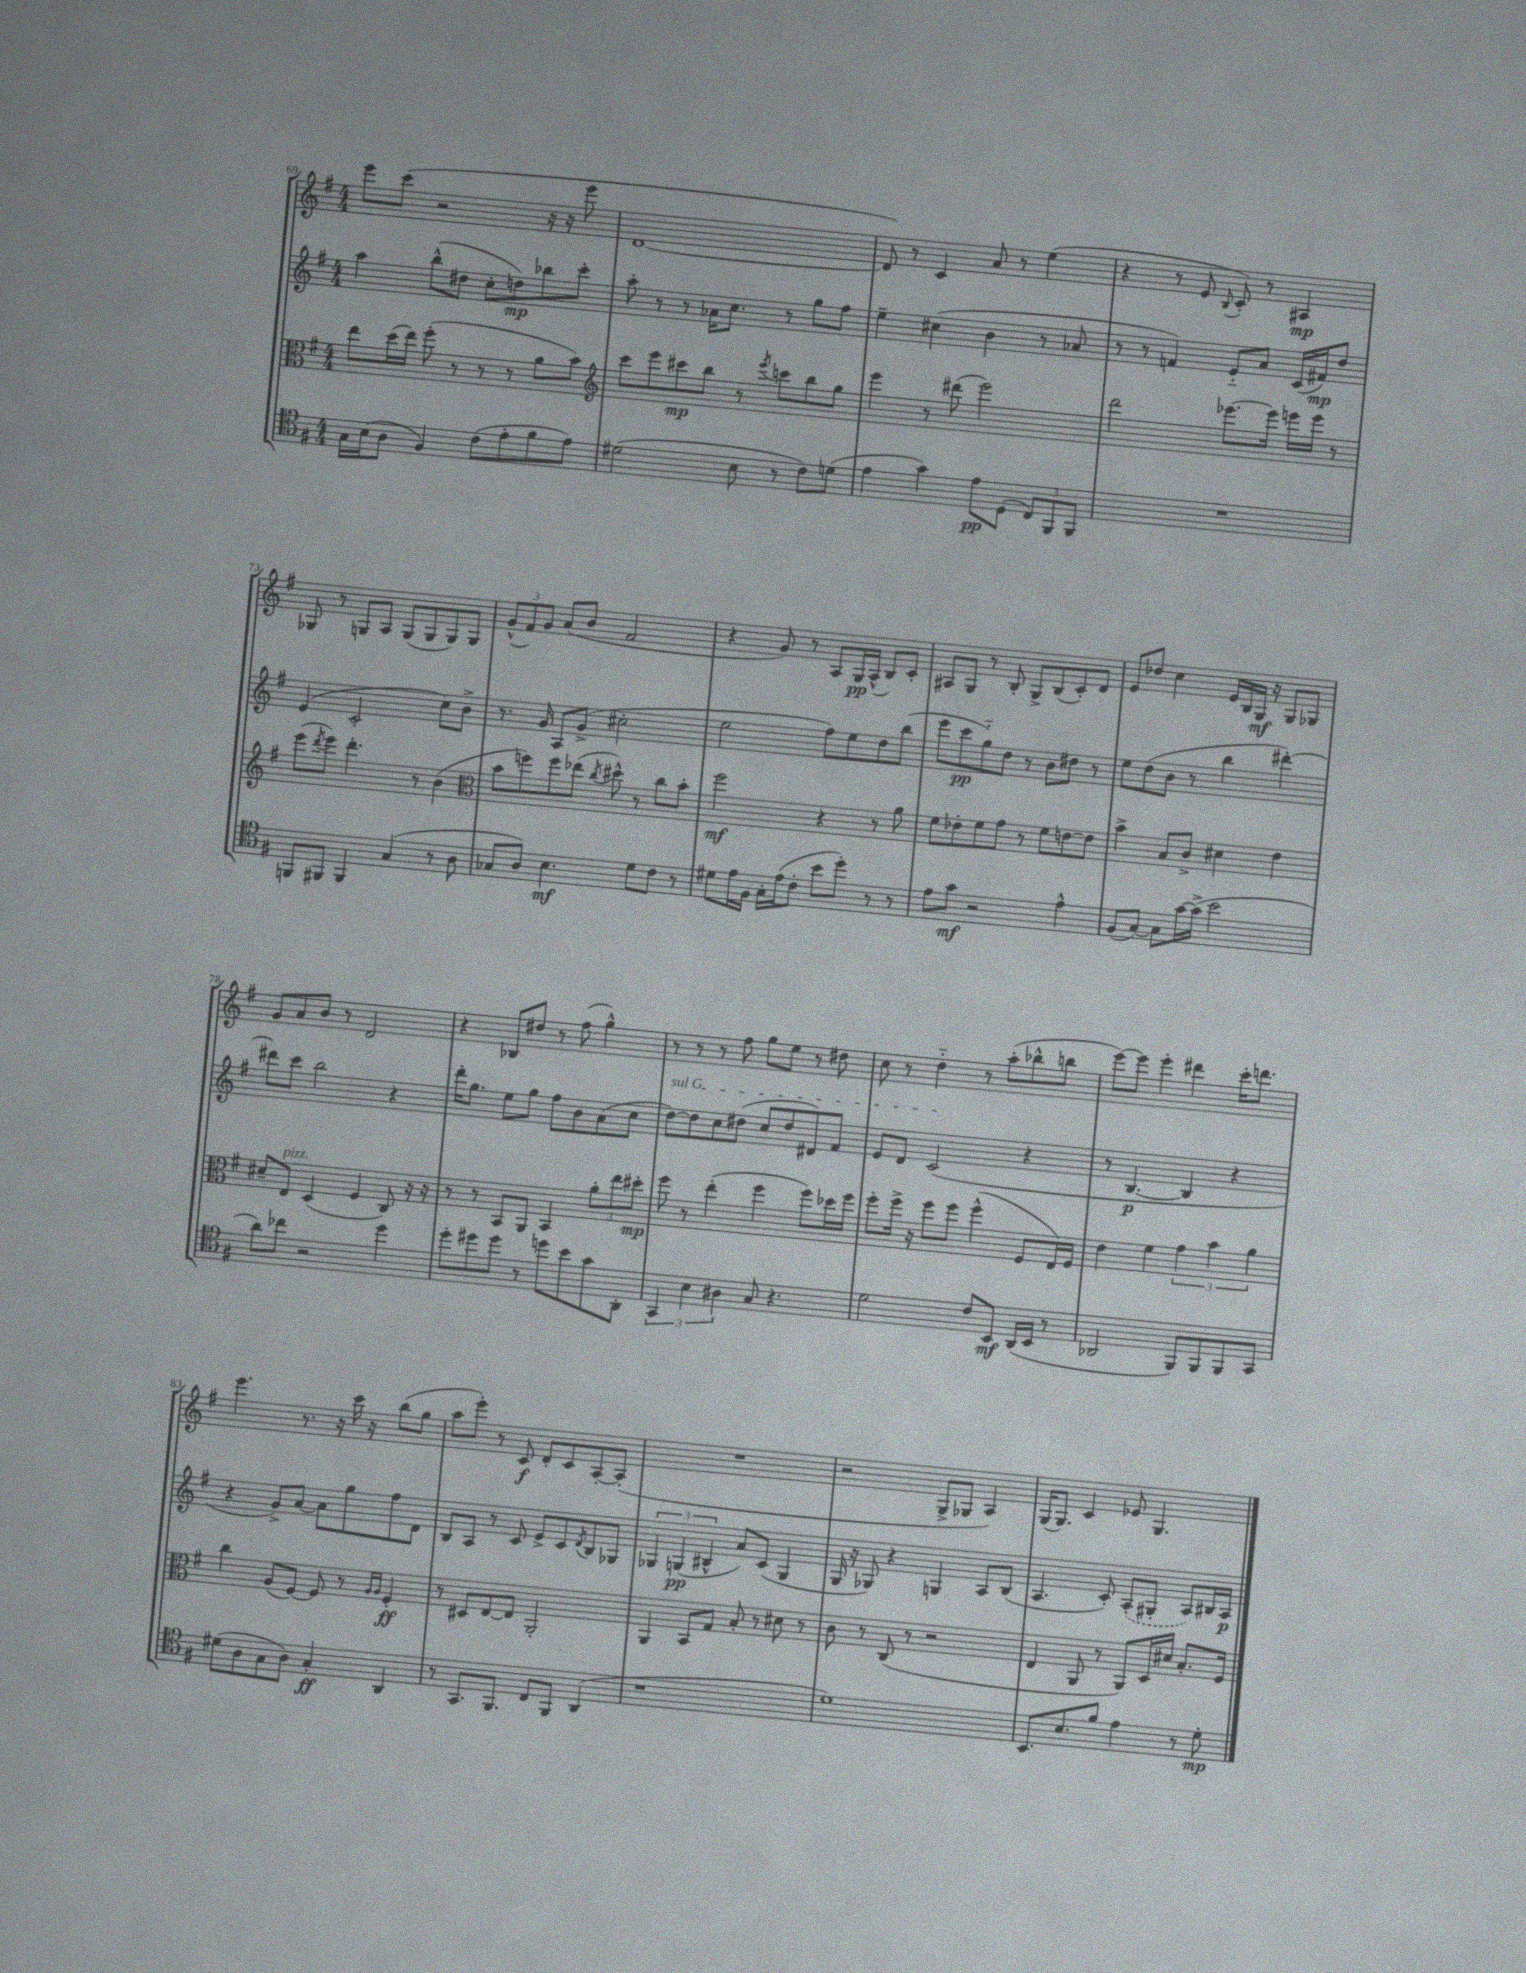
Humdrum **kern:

**kern	**dynam	**kern	**dynam	**kern	**dynam	**kern	**dynam
*part4	*part4	*part3	*part3	*part2	*part2	*part1	*part1
*staff4	*staff4	*staff3	*staff3	*staff2	*staff2	*staff1	*staff1
*clefC4	*	*clefC3	*	*clefG2	*	*clefG2	*
*k[f#]	*	*k[f#]	*	*k[f#]	*	*k[f#]	*
*M4/4	*	*M4/4	*	*M4/4	*	*M4/4	*
=69	=69	=69	=69	=69	=69	=69	=69
16G\LL	.	8ee\L	.	4aa\	.	8eee\L	.
(16B\J	.	.	.	.	.	.	.
8A\J	.	(16dd\L	.	.	.	(8ccc\J	.
.	.	16ee\JJ)	.	.	.	.	.
4F#/)	.	(8ff#'\	.	(8bb^^\L	.	2r	.
.	.	8r	.	8dd#X\J	.	.	.
(8c\L	.	8r	.	8cc'\L	.	.	.
8e'\	.	8r	.	8ddn\)	mp	.	.
8f#\	.	8a\L	.	8bb-X\	.	16r	.
.	.	.	.	.	.	16r	.
8e\J)	.	8b\J)	.	8ccc'\J	.	8eee\	.
=70	=70	=70	=70	=70	=70	=70	=70
*	*	*clefG2	*	*	*	*	*
(2d#X\	.	8ccc\L	.	8aa'\	.	[1d	.
.	.	8eee\	.	8r	.	.	.
.	.	8ccc#X\	mp	8r	.	.	.
.	.	8bb\J	.	16a-X\KL	.	.	.
.	.	.	.	8.cc\J	.	.	.
8B\	.	8r	.	.	.	.	.
.	.	8qeee/	.	.	.	.	.
8r	.	8cccn\L	.	8r	.	.	.
8c\L)	.	8bb\	.	8gg\L	.	.	.
(8dn\J	.	8gg\J	.	8ff#\J	.	.	.
=71	=71	=71	=71	=71	=71	=71	=71
4e\	.	4eee\	.	4ee~\	.	8d/])	.
.	.	.	.	.	.	8r	.
4g\)	.	8r	.	(4cc#X\	.	4c/	.
.	.	(8ddd#X\	.	.	.	.	.
8e\L	pp	2eee\)	.	4b\	.	8a/	.
(8D\J	.	.	.	.	.	8r	.
12C/L)	.	.	.	8r	.	(4ee\	.
12FF#/	.	.	.	.	.	.	.
.	.	.	.	8a-X/	.	.	.
12FF#/J	.	.	.	.	.	.	.
=72	=72	=72	=72	=72	=72	=72	=72
1r	.	2ddd\	.	8r	.	4r	.
.	.	.	.	8r	.	.	.
.	.	.	.	4fn/)	.	8r	.
.	.	.	.	.	.	8e/	.
.	.	.	.	.	.	8qqB/	.
.	.	[8.eee-X\L	.	8e/L	.	8c'/)	.
.	.	.	.	8a/J	.	8r	.
.	.	16eee-\Jk]	.	.	.	.	.
.	.	16eeen\LL	.	(16c/LL	.	4A#X/	mp
.	.	16eee\JJ	.	16f#X/J)	mp	.	.
.	.	8r	.	8dd/J	.	.	.
!!LO:LB:g=z
=73	=73	=73	=73	=73	=73	=73	=73
8FFn/L	.	(8eee\L	.	(4e/	.	8G-X/	.
.	.	8qddd/	.	.	.	.	.
8FF#X/J	.	8eee\J)	.	.	.	8r	.
4FF#/	.	4.ddd'\	.	2c'/	.	8Gn/L	.
.	.	.	.	.	.	8A/J	.
(4G/	.	.	.	.	.	(8G/L	.
.	.	8r	.	.	.	8G/	.
8r	.	(4b\	.	8cc\L)	.	8G/)	.
8A\	.	.	.	8b^\J	.	8G/J	.
=74	=74	=74	=74	=74	=74	=74	=74
*	*	*clefC3	*	*	*	*	*
8G-X/L	.	8b\L	.	8.r	.	(12g^^/L	.
.	.	.	.	.	.	12f#/)	.
8A/J)	.	8ffn\)	.	.	.	.	.
.	.	.	.	.	.	12g/J	.
.	.	.	.	16g/	.	.	.
4.B\	mf	8ff\	.	8A/L	.	(8a/L	.
.	.	(8ee-X\J	.	(8g^/J	.	8b/J	.
.	.	8qcc/	.	.	.	.	.
.	.	8dd#X^^\)	.	2cc#X'\	.	2f#/	.
8d\L	.	8r	.	.	.	.	.
8c\J	.	8cc\L	.	.	.	.	.
8r	.	8b'\J	.	.	.	.	.
=75	=75	=75	=75	=75	=75	=75	=75
8d#X\L	.	2ff#\	mf	2ee\	.	4r	.
16e\L	.	.	.	.	.	.	.
16F#\JJ	.	.	.	.	.	.	.
16G'\LL	.	.	.	.	.	8g/)	.
(16e\J	.	.	.	.	.	.	.
8c'\J	.	.	.	.	.	8r	.
8b\L	.	4r	.	8ff#\L)	.	8A/L	.
8dd'\J)	.	.	.	8ee\	.	16G/L	pp
.	.	.	.	.	.	(16A^^/JJ	.
8r	.	8r	.	8dd\	.	8B/L)	.
8r	.	8a\	.	(8bb\J	.	8c'/J	.
=76	=76	=76	=76	=76	=76	=76	=76
8e\L	.	8f#\L	.	8eee\L	.	8A#X/L	.
8g\J	mf	8e-X'\	.	8ccc\	pp	8G/J	.
2r	.	8f#\	.	8gg\)	.	8r	.
.	.	8g\J	.	8dd\J	.	8B'/	.
.	.	8r	.	8r	.	8G^/L	.
.	.	8f#\L	.	8b\L	.	(8B/	.
4e^^\	.	[8en\	.	8dd#X\J	.	8c'/)	.
.	.	8e\J]	.	8r	.	8d/J	.
=77	=77	=77	=77	=77	=77	=77	=77
(8F#/L	.	4b^\	.	8ee\L	.	8e/L	.
[8G/J)	.	.	.	(8dd\	.	8dd-X/J	.
8G\L]	.	8B/L	.	8b\J	.	4cc\	.
[16g\L	.	8c^/J	.	8r	.	.	.
(16g^\JJ]	.	.	.	.	.	.	.
2b\	.	4d#X\	.	4bb\	.	16e/LL	.
.	.	.	.	.	.	16B/	.
.	.	.	.	.	.	16G/JJ	mf
.	.	.	.	.	.	16r	.
.	.	4e\	.	[4ddd#X'\)	.	8G/L	.
.	.	.	.	.	.	8G-X/J	.
!!LO:LB:g=z
=78	=78	=78	=78	=78	=78	=78	=78
8a\L)	.	8d#X~/L	.	8ddd#X\L]	.	8g/L	.
!	!	!LO:TX:a:i:t=pizz.	!	!	!	!	!
8cc-X\J	.	8E/J	.	8ccc\J	.	8a/	.
2r	.	(4D/	.	2bb\	.	8b/J	.
.	.	.	.	.	.	8r	.
.	.	4F#/	.	.	.	2d/	.
4dd\	.	8C/)	.	4r	.	.	.
.	.	16r	.	.	.	.	.
.	.	16r	.	.	.	.	.
=79	=79	=79	=79	=79	=79	=79	=79
8dd'\L	.	8r	.	16ddd'\KL	.	4r	.
.	.	.	.	8.gg\J	.	.	.
8dd#X\	.	8r	.	.	.	.	.
8dd#\J	.	8BB/L	.	8ee\L	.	8B-X/L	.
8r	.	8AA/J	.	8gg\J	.	8dd#X/J	.
8ddn\L	.	4BB/	.	8ff#\L	.	8r	.
8b\	.	.	.	8b\	.	(8ff#\	.
8g\	.	12a'\L	.	(8a\	.	4gg^^\)	.
.	.	12ee\	.	.	.	.	.
8AA'\J	.	.	.	8cc\J	.	.	.
.	.	12dd#X'\J	mp	.	.	.	.
=80	=80	=80	=80	=80	=80	=80	=80
!	!	!	!	!LO:TX:a:i:t=sul G	!	!	!
6GG/	.	8ff#\	.	[8dd\L)	.	8r	.
.	.	8r	.	8dd\]	.	8r	.
6B\	.	.	.	.	.	.	.
.	.	(4ee'\	.	8cc\	.	8r	.
6A#X\	.	.	.	.	.	.	.
.	.	.	.	(8dd#X\J	.	8ff#\	.
8G/	.	4ff#\	.	8cc/L	.	8gg\L	.
4.r	.	.	.	8dd#/	.	8ee\J	.
.	.	8ff#\L)	.	8d#X/)	.	8r	.
.	.	16dd-X\L	.	8f#/J	.	8dd#X\	.
.	.	16ff#\JJ	.	.	.	.	.
=81	=81	=81	=81	=81	=81	=81	=81
2d\	.	8ff#'\L	.	8e/L	.	8cc\	.
.	.	16ff#^\Jk	.	8d/J	.	8r	.
.	.	16r	.	.	.	.	.
.	.	8ff#\L	.	(2c/	.	4dd\	.
.	.	8ff#\J	.	.	.	.	.
8c/L	.	(4ff#^^\	.	.	.	8r	.
8BB/J	mf	.	.	.	.	(8aa'\L	.
(16AA/LL	.	8F#/L	.	4r	.	8bb-X^^\	.
16BB/JJ	.	.	.	.	.	.	.
8r	.	16E/L)	.	.	.	8bbn\J	.
.	.	16F#/JJ	.	.	.	.	.
=82	=82	=82	=82	=82	=82	=82	=82
2AA-X/	.	4e\	.	8r	.	[8eee\L)	.
.	.	.	.	[4.B/	p	8eee\J]	.
.	.	4f#\	.	.	.	4eee'\	.
8FF#/L)	.	6g\	.	4B/]	.	4ddd#X\	.
8FF#/	.	.	.	.	.	.	.
.	.	6b\	.	.	.	.	.
8FF#/	.	.	.	4r	.	16ccc'\KL	.
.	.	.	.	.	.	8.dddn\J	.
.	.	6a\	.	.	.	.	.
8GG/J	.	.	.	.	.	.	.
!!LO:LB:g=z
=83	=83	=83	=83	=83	=83	=83	=83
(8d#X\L	.	4cc\	.	4r	.	4.eee\	.
8A\	.	.	.	.	.	.	.
8G\	.	(8A/L	.	8g^/L)	.	.	.
8A\J)	.	[8F#/J)	.	[8a/J	.	8.r	.
4G'/	ff	8F#/]	.	8a\L]	.	.	.
.	.	.	.	.	.	16r	.
.	.	8r	.	8gg\	.	16ccc\	.
.	.	.	.	.	.	16r	.
.	.	16qqA/LL	.	.	.	.	.
.	.	16qqA/JJ	.	.	.	.	.
4AA/	.	4F#'/	ff	8ff#\	.	(8bb\L	.
.	.	.	.	8d\J	.	8gg\J	.
=84	=84	=84	=84	=84	=84	=84	=84
8r	.	8r	.	8B/L	.	8aa\L	.
8.GG/L	.	8D#X/L	.	8A/J	.	8eee'\J)	.
.	.	[8E/	.	8r	.	8r	.
8.FF#/J	.	.	.	.	.	.	.
.	.	8E/J]	.	8c/	.	8c/	f
8C/L	.	2AA'/	.	8e^/L	.	8d'/L	.
8FF#/J	.	.	.	8c/	.	8c/	.
.	.	.	.	8qd/	.	.	.
(4AA/	.	.	.	8B/	.	[8A'/	.
.	.	.	.	8G-X/J	.	(8A'/J]	.
=85	=85	=85	=85	=85	=85	=85	=85
1r	.	4AA/	.	6G-X/	.	1r	.
.	.	.	.	(6Gn/	pp	.	.
.	.	8BB/L	.	.	.	.	.
.	.	.	.	6B#X^^/	.	.	.
.	.	8G/J	.	.	.	.	.
.	.	8B'/	.	8a/L)	.	.	.
.	.	8r	.	(8c/J	.	.	.
.	.	8d#X\	.	4G/	.	.	.
.	.	8r	.	.	.	.	.
=86	=86	=86	=86	=86	=86	=86	=86
1d)	.	8c\	.	16G/	.	2r	.
.	.	.	.	16r	.	.	.
.	.	8r	.	8G-X/)	.	.	.
.	.	(8C/	.	4r	.	.	.
.	.	8r	.	.	.	.	.
.	.	2r	.	4Gn/	.	8G^/L	.
.	.	.	.	.	.	8G-X/J	.
.	.	.	.	8A/L	.	4A/)	.
.	.	.	.	(8B/J	.	.	.
=87	=87	=87	=87	=87	=87	=87	=87
8.BB/L	.	4E/	.	4.A/	.	(16G/KL	.
.	.	.	.	.	.	8.G/J)	.
8.B/	.	.	.	.	.	.	.
.	.	8AA/	.	.	.	4c/	.
8f#/J	.	8r	.	8c'/)	.	.	.
4e\	.	8AA/L)	.	(8A'/L	.	8e-X/	.
.	.	16D/L	.	8G#X'/J	.	4.G/	.
.	.	16d#X/JJ	.	.	.	.	.
8r	.	8.B'/L	.	8A/L)	.	.	.
8d'\	mp	.	.	16B#X/L	.	.	.
.	.	16F#/Jk	.	16A/JJ	p	.	.
==	==	==	==	==	==	==	==
*-	*-	*-	*-	*-	*-	*-	*-
